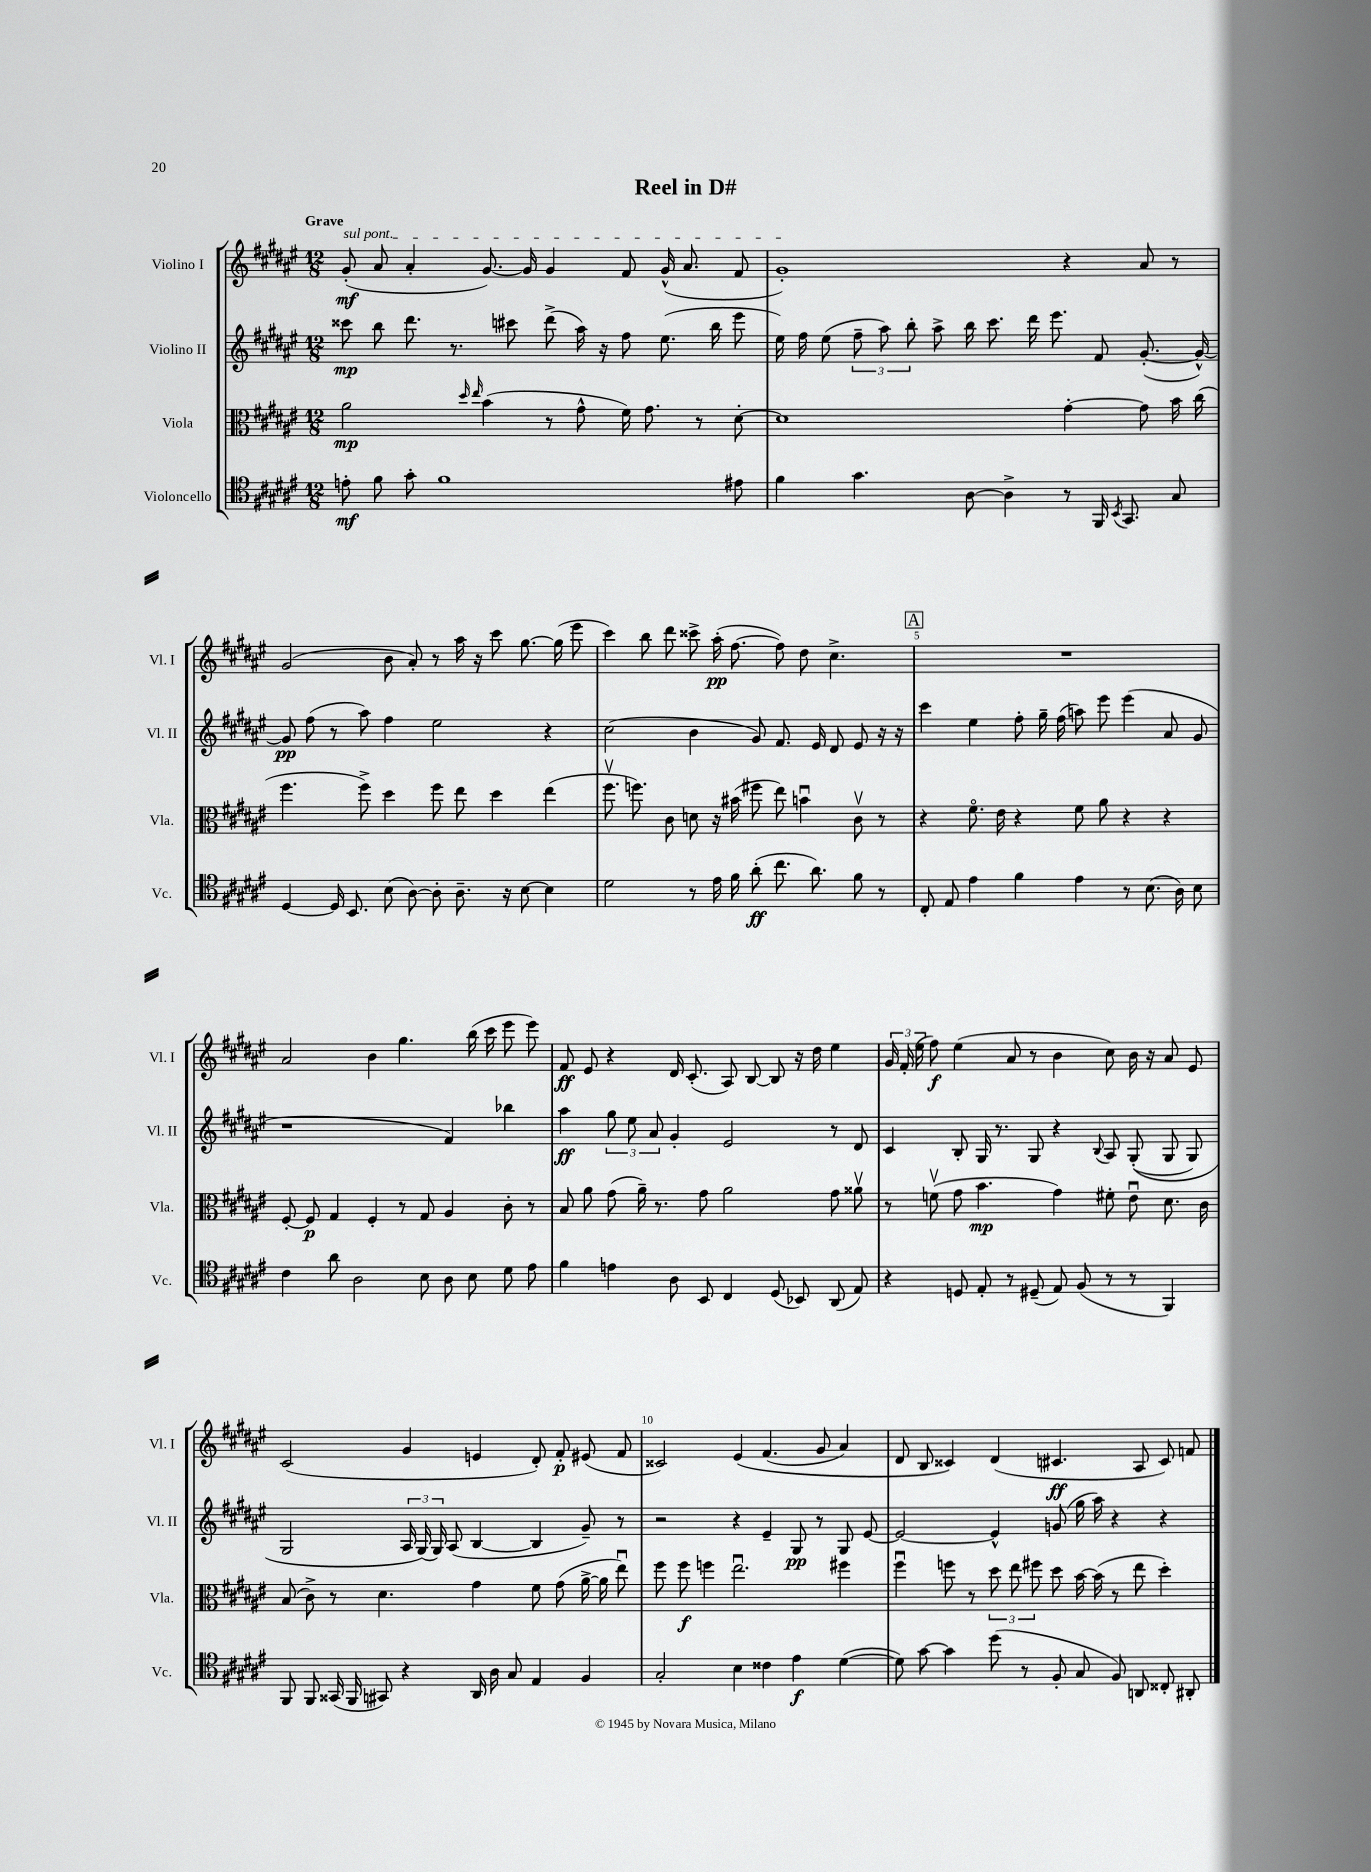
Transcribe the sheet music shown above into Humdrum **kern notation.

**kern	**dynam	**kern	**dynam	**kern	**dynam	**kern	**dynam
*part4	*part4	*part3	*part3	*part2	*part2	*part1	*part1
*staff4	*staff4	*staff3	*staff3	*staff2	*staff2	*staff1	*staff1
*I"Violoncello	*	*I"Viola	*	*I"Violino II	*	*I"Violino I	*
*I'Vc.	*	*I'Vla.	*	*I'Vl. II	*	*I'Vl. I	*
*clefC4	*	*clefC3	*	*clefG2	*	*clefG2	*
*k[f#c#g#d#a#e#]	*	*k[f#c#g#d#a#e#]	*	*k[f#c#g#d#a#e#]	*	*k[f#c#g#d#a#e#]	*
*M12/8	*	*M12/8	*	*M12/8	*	*M12/8	*
=1	=1	=1	=1	=1	=1	=1	=1
!	!	!	!	!	!	!LO:TX:a:B:t=Grave	!
!	!	!	!	!	!	!LO:TX:a:i:t=sul pont.	!
8en'\	mf	2a#\	mp	8ccc##X\	mp	(8g#'/	mf
8f#\	.	.	.	8bb\	.	8a#/	.
8g#'\	.	.	.	8.ddd#\	.	4a#'/	.
1f#	.	.	.	.	.	.	.
.	.	.	.	8.r	.	.	.
.	.	16qqdd#/	.	.	.	.	.
.	.	16qqee#/	.	.	.	.	.
.	.	(4b\	.	.	.	[8.g#/)	.
.	.	.	.	8ccc#X\	.	.	.
.	.	.	.	.	.	16g#/]	.
.	.	8r	.	(8ddd#^\	.	4g#/	.
.	.	8g#^^\	.	16aa#\)	.	.	.
.	.	.	.	16r	.	.	.
.	.	16f#\)	.	8ff#\	.	8f#/	.
.	.	8.g#\	.	.	.	.	.
.	.	.	.	(8.ee#\	.	(16g#^^/	.
.	.	.	.	.	.	8.a#/	.
.	.	8r	.	.	.	.	.
.	.	.	.	16bb\	.	.	.
8e#X\	.	[8d#'\	.	8eee#\	.	8f#/	.
=2	=2	=2	=2	=2	=2	=2	=2
4f#\	.	1d#]	.	16ee#\)	.	1g#')	.
.	.	.	.	16ff#\	.	.	.
.	.	.	.	(8ee#\	.	.	.
4.g#\	.	.	.	12ff#~\	.	.	.
.	.	.	.	12aa#\)	.	.	.
.	.	.	.	12bb'\	.	.	.
.	.	.	.	8aa#^\	.	.	.
[8A#\	.	.	.	16bb\	.	.	.
.	.	.	.	8.ccc#\	.	.	.
4A#^\]	.	.	.	.	.	.	.
.	.	.	.	16ddd#\	.	.	.
.	.	.	.	8.eee#\	.	.	.
8r	.	[4g#'\	.	.	.	4r	.
16FF#/	.	.	.	8f#/	.	.	.
8qBB/	.	.	.	.	.	.	.
8.GG#/	.	.	.	.	.	.	.
.	.	8g#\]	.	([8.g#'/	.	8a#/	.
8G#/	.	16b\	.	.	.	8r	.
.	.	(16cc#\	.	16g#^^/_)	.	.	.
!!LO:LB:g=z
=3	=3	=3	=3	=3	=3	=3	=3
[4D#/	.	4.ff#\	.	8g#/]	pp	(2g#/	.
.	.	.	.	(8ff#\	.	.	.
16D#/]	.	.	.	8r	.	.	.
8.BB/	.	.	.	.	.	.	.
.	.	8ff#^\)	.	8aa#\)	.	.	.
(8B\	.	4dd#\	.	4ff#\	.	8b\	.
[8A#\)	.	.	.	.	.	8a#'/)	.
8A#'\]	.	8ff#\	.	2ee#\	.	8r	.
8.A#~\	.	8ee#\	.	.	.	16aa#\	.
.	.	.	.	.	.	16r	.
.	.	4dd#\	.	.	.	8ccc#\	.
16r	.	.	.	.	.	.	.
[8B\	.	.	.	.	.	[8.gg#\	.
4B\]	.	(4ee#\	.	4r	.	.	.
.	.	.	.	.	.	(16gg#\]	.
.	.	.	.	.	.	8eee#\	.
=4	=4	=4	=4	=4	=4	=4	=4
2d#\	.	8.ff#v\	.	(2cc#\	.	4ccc#\)	.
.	.	8.ffn\)	.	.	.	.	.
.	.	.	.	.	.	8bb\	.
.	.	8c#\	.	.	.	8ddd#\	.
8r	.	8dn\	.	4b\	.	8ccc##X^\	.
16e#\	.	16r	.	.	.	(16aa#'\	pp
16f#\	.	(16b#X\	.	.	.	[8.ff#\	.
(8a#'\	ff	8ff#X\	.	8g#/)	.	.	.
8.cc#\	.	8ee#\)	.	8.f#/	.	8ff#\])	.
.	.	4bnu\	.	.	.	8dd#\	.
8.a#\)	.	.	.	16e#/	.	.	.
.	.	.	.	8d#/	.	4.cc#^\	.
8f#\	.	8c#v\	.	8e#/	.	.	.
8r	.	8r	.	16r	.	.	.
.	.	.	.	16r	.	.	.
!!LO:REH:place=s1:t=A
=5	=5	=5	=5	=5	=5	=5	=5
8C#'/	.	4r	.	4ccc#\	.	1.r	.
8E#/	.	.	.	.	.	.	.
4e#\	.	8.f#\	.	4ee#\	.	.	.
.	.	16e#\	.	.	.	.	.
4f#\	.	4r	.	8ff#'\	.	.	.
.	.	.	.	16gg#~\	.	.	.
.	.	.	.	(16ff#\	.	.	.
4e#\	.	8f#\	.	8aan\)	.	.	.
.	.	8a#\	.	8eee#\	.	.	.
8r	.	4r	.	(4eee#\	.	.	.
(8.B\	.	.	.	.	.	.	.
.	.	4r	.	8a#/	.	.	.
16A#\)	.	.	.	.	.	.	.
8B\	.	.	.	8g#/	.	.	.
!!LO:LB:g=z
=6	=6	=6	=6	=6	=6	=6	=6
4c#\	.	[8F#'/	.	1r	.	2a#/	.
.	.	8F#/]	p	.	.	.	.
8a#\	.	4G#/	.	.	.	.	.
2A#\	.	.	.	.	.	.	.
.	.	4F#'/	.	.	.	4b\	.
.	.	8r	.	.	.	4.gg#\	.
8B\	.	8G#/	.	.	.	.	.
8A#\	.	4A#/	.	4f#/)	.	.	.
8B\	.	.	.	.	.	(16bb\	.
.	.	.	.	.	.	16ccc#\	.
8d#\	.	8c#'\	.	4bb-X\	.	8eee#\	.
8e#\	.	8r	.	.	.	8eee#\)	.
=7	=7	=7	=7	=7	=7	=7	=7
4f#\	.	8B/	.	4aa#\	ff	8f#/	ff
.	.	8a#\	.	.	.	8e#/	.
4en\	.	(8g#\	.	12gg#\	.	4r	.
.	.	.	.	12ee#\	.	.	.
.	.	16a#~\)	.	.	.	.	.
.	.	.	.	12a#/	.	.	.
.	.	8.r	.	.	.	.	.
8A#\	.	.	.	4g#'/	.	16d#/	.
.	.	.	.	.	.	(8.c#'/	.
8BB/	.	8g#\	.	.	.	.	.
4C#/	.	2a#\	.	2e#/	.	8A#/)	.
.	.	.	.	.	.	[8B/	.
(8D#/	.	.	.	.	.	8B/]	.
8BB-X/)	.	.	.	.	.	16r	.
.	.	.	.	.	.	16dd#\	.
(8AA#/	.	8g#\	.	8r	.	4ee#\	.
8E#/)	.	8a##Xv\	.	8d#/	.	.	.
=8	=8	=8	=8	=8	=8	=8	=8
4r	.	8r	.	4c#/	.	24g#/	.
.	.	.	.	.	.	(24f#'/	.
.	.	.	.	.	.	24ee#\	.
.	.	(8fnv\	.	.	.	8ff#\)	f
8Dn/	.	8g#\	.	8B'/	.	(4ee#\	.
8E#'/	.	4.b\	mp	16G#/	.	.	.
.	.	.	.	8.r	.	.	.
8r	.	.	.	.	.	8a#/	.
(8D#X~/	.	.	.	8G#/	.	8r	.
8E#/)	.	4g#\)	.	4r	.	4b\	.
(8F#/	.	.	.	.	.	.	.
.	.	.	.	8qqB/	.	.	.
8r	.	8f#X'\	.	8A#/	.	8cc#\)	.
8r	.	8e#u\	.	((8G#'/	.	16b\	.
.	.	.	.	.	.	16r	.
4FF#/)	.	8.d#\	.	8G#/	.	8a#/	.
.	.	.	.	8G#/)	.	8e#/	.
.	.	16c#\	.	.	.	.	.
!!LO:LB:g=z
=9	=9	=9	=9	=9	=9	=9	=9
8FF#/	.	(8B/	.	2G#/	.	(2c#/	.
8FF#/	.	8c#^\)	.	.	.	.	.
(16GG##X/	.	8r	.	.	.	.	.
16FF#/	.	.	.	.	.	.	.
8GG#X/)	.	4.d#\	.	.	.	.	.
4r	.	.	.	24A#/	.	4g#/	.
.	.	.	.	(24G#/)	.	.	.
.	.	.	.	24G#/)	.	.	.
.	.	.	.	(8A#/	.	.	.
16AA#/	.	4g#\	.	[4B/	.	4en/	.
16A#\	.	.	.	.	.	.	.
8G#/	.	.	.	.	.	.	.
4E#/	.	8f#\	.	4B/]	.	8d#'/)	.
.	.	(8g#\	.	.	.	8f#'/	p
4F#/	.	[16a#^\	.	8g#~/)	.	(8e#X/	.
.	.	16a#\]	.	.	.	.	.
.	.	8ee#u\)	.	8r	.	8f#/	.
=10	=10	=10	=10	=10	=10	=10	=10
2G#'/	.	8ff#\	.	2r	.	2c##X/)	.
.	.	8ff#\	f	.	.	.	.
.	.	4ffn\	.	.	.	.	.
4B\	.	2.ee#u\	.	4r	.	(4e#/	.
4c##X\	.	.	.	4e#~/	.	(4.f#/	.
4e#\	f	.	.	8G#/	pp	.	.
.	.	.	.	8r	.	8g#/	.
([4d#\	.	4ff#X\	.	8G#/	.	4a#/)	.
.	.	.	.	[8e#/	.	.	.
=11	=11	=11	=11	=11	=11	=11	=11
8d#\])	.	4ff#u\	.	2e#/_	.	8d#/	.
[8g#\	.	.	.	.	.	8B/	.
4g#\]	.	8ffn\	.	.	.	4c##X/)	.
.	.	8r	.	.	.	.	.
(8dd#\	.	12dd#\	.	4e#^^/]	.	(4d#/	.
.	.	12ee#\	.	.	.	.	.
8r	.	.	.	.	.	.	.
.	.	12ff#X\	.	.	.	.	.
8F#'/	.	8dd#\	.	(8gn/	.	4.c#X/	ff
8G#/	.	[16b\	.	16gg#\	.	.	.
.	.	(16b\]	.	16aa#\)	.	.	.
8F#/)	.	8r	.	4r	.	.	.
8AAn/	.	8ee#\	.	.	.	8A#/	.
8C##X'/	.	4dd#'\)	.	4r	.	8c#/)	.
8AA#X'/	.	.	.	.	.	8fn/	.
==	==	==	==	==	==	==	==
*-	*-	*-	*-	*-	*-	*-	*-
